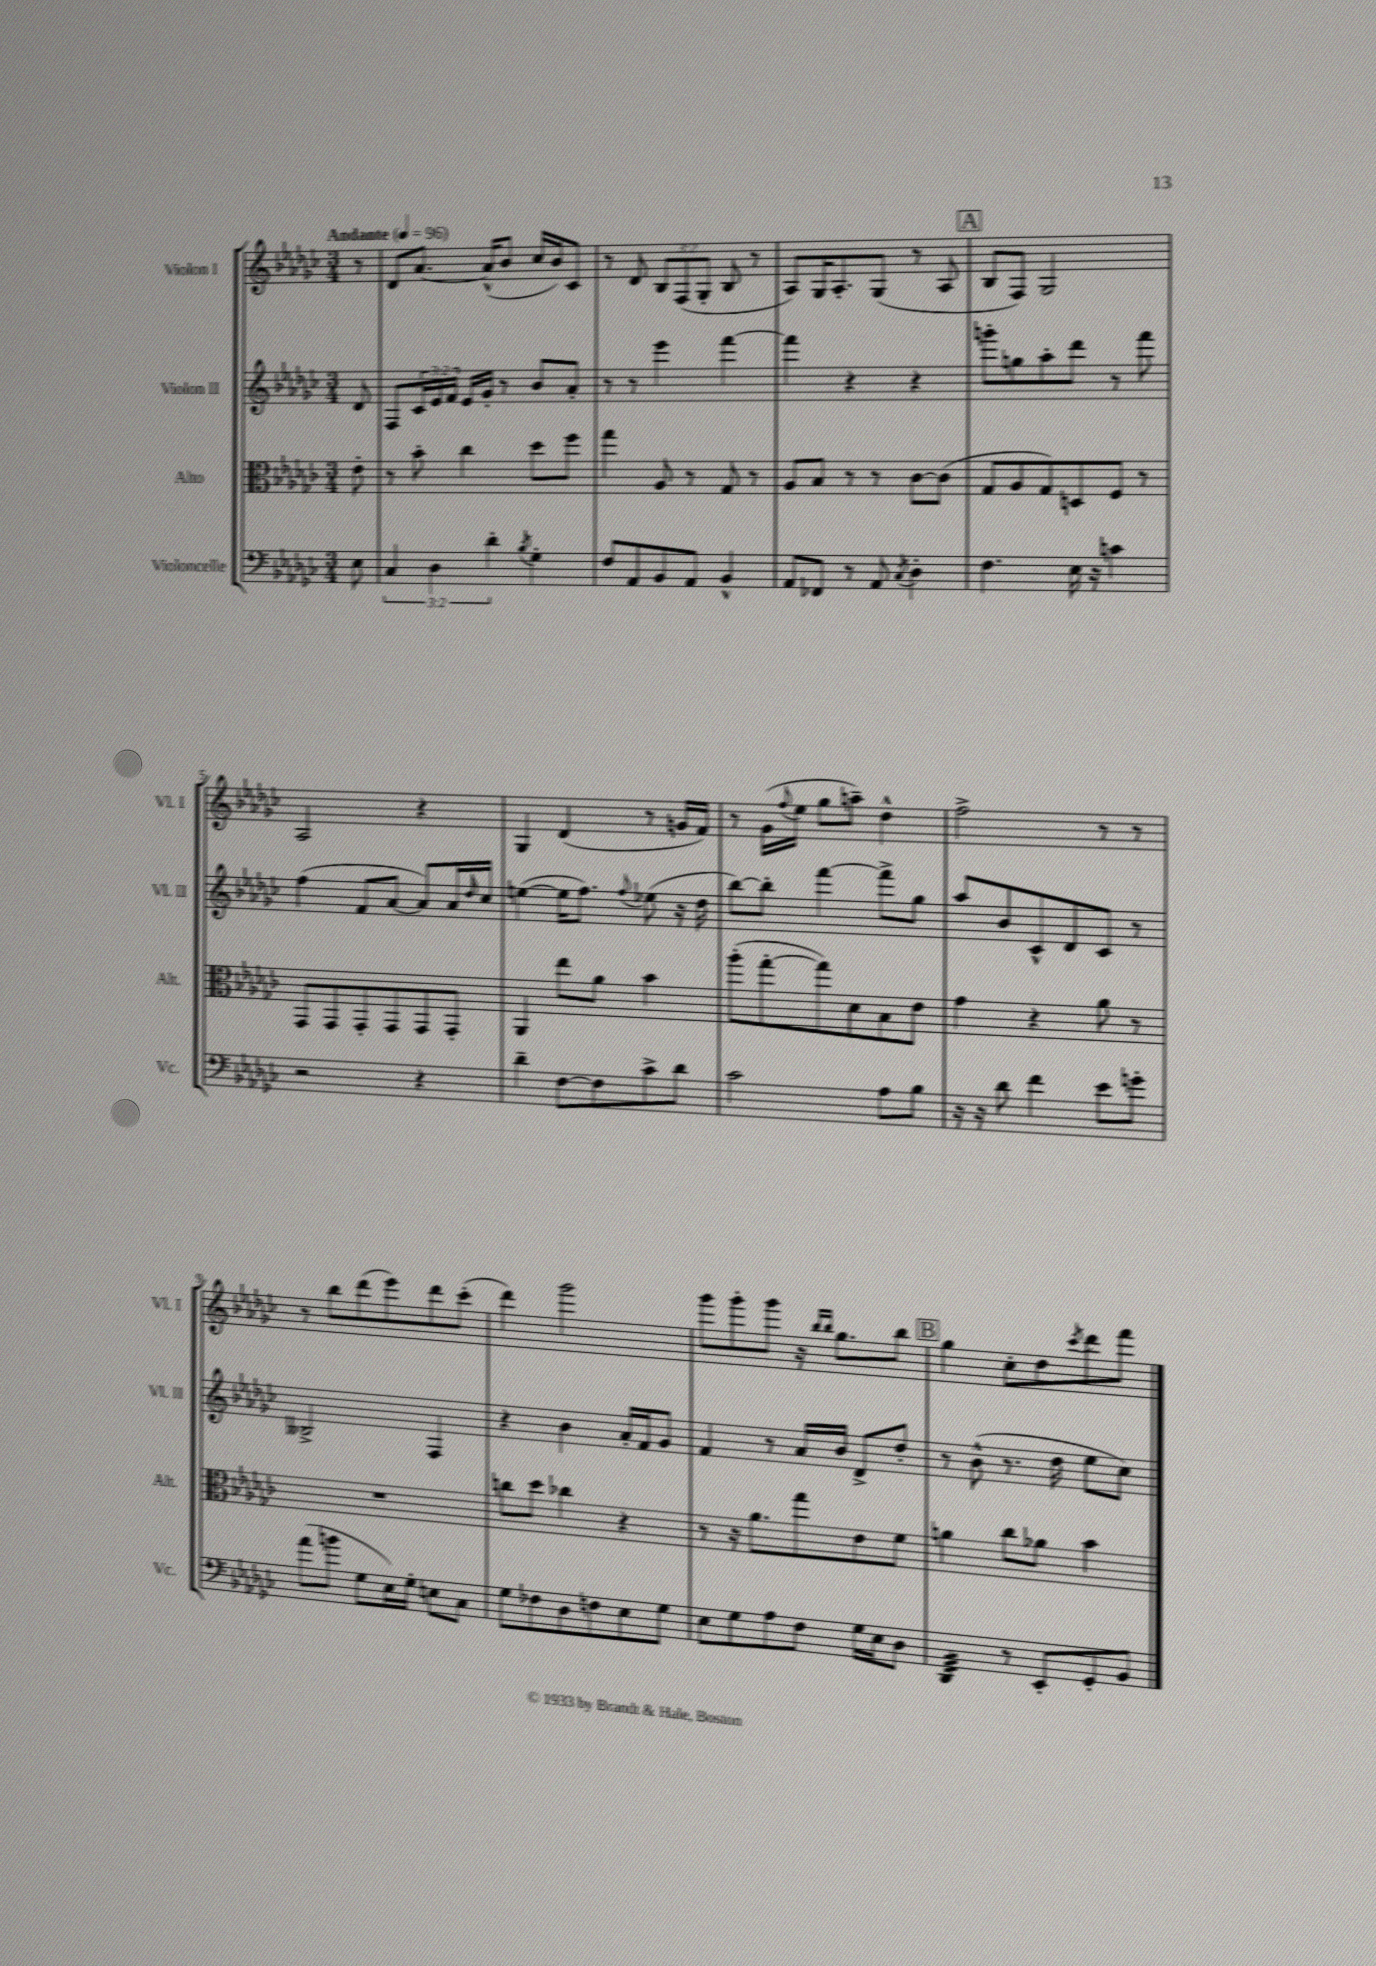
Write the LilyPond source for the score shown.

<<
\new StaffGroup <<
\new Staff = "s0" \with { instrumentName = "Violon I" shortInstrumentName = "Vl. I" } {
    \clef treble \key ges \major \numericTimeSignature \time 3/4 \override Staff.TupletNumber.text = #tuplet-number::calc-fraction-text \partial 8 \tempo "Andante" 4 = 96
    r8 |
    des'8 aes'8.~ aes'16-^( bes'8 ces''16 bes'16) ces'8 |
    r8 des'8 \tuplet 3/2 { bes8 f8( ges8-. } bes8 r8 |
    aes8) ges16 aes8.-. ges8( r8 aes8 |
    \mark \markup { \box "A" } bes8 f8) ges2 |
    aes2 r4 |
    ges4 des'4( r8 g'16 f'16) |
    r8 ges'16( \appoggiatura { f''8 } ees''16 ges''8 a''8--) des''4-^ |
    f''2-> r8 r8 |
    r8 bes''8 des'''8( ees'''8) des'''8 ces'''8-.( |
    des'''4) ges'''2 |
    ges'''8 ges'''8-. ges'''8 r16 \grace { bes''16 bes''16 } ges''8. bes''8 |
    \mark \markup { \box "B" } ges''4 ces''8-. des''8 \acciaccatura { ces'''8 } des'''8 f'''8 \bar "|." |
}
\new Staff = "s1" \with { instrumentName = "Violon II" shortInstrumentName = "Vl. II" } {
    \clef treble \key ges \major \numericTimeSignature \time 3/4 \override Staff.TupletNumber.text = #tuplet-number::calc-fraction-text \partial 8
    des'8 |
    f8 \tuplet 3/2 { ces'16 ees'16 f'16 } ees'16 ges'16-. r8 bes'8 aes'8-. |
    r8 r8 ees'''4 f'''4~ |
    f'''4 r4 r4 |
    \mark \markup { \box "A" } g'''8-. g''8 aes''8-. des'''8 r8 f'''8 |
    f''4( f'8 aes'8~ aes'8) aes'16 \grace { des''16 } ces''16 |
    e''4~( e''16 f''8.) \appoggiatura { f''8 } ees''8( r16 des''16 |
    bes''8~) bes''8-. f'''4~ f'''8-> ges''8 |
    aes''8 bes'8 ces'8-^ des'8 ces'8 r8 |
    beses2-> f4 |
    r4 bes'4 aes'16-. f'16 ges'8 |
    f'4 r8 aes'16 bes'16 des'8-> des''8-. |
    \mark \markup { \box "B" } r8 bes'8-^( r8. des''16 ees''8 ces''8) \bar "|." |
}
\new Staff = "s2" \with { instrumentName = "Alto" shortInstrumentName = "Alt." } {
    \clef alto \key ges \major \numericTimeSignature \time 3/4 \partial 8
    ees'8-. |
    r8 bes'8-. ces''4 des''8 f''8 |
    ges''4 aes8 r8 ges8 r8 |
    aes8 bes8 r8 r8 ces'8~ ces'8( |
    \mark \markup { \box "A" } ges8 aes8 ges8) d8 f8 r8 |
    ges,8 ges,8 ges,8-. ges,8 ges,8 ges,8-. |
    aes,4 ees''8 aes'8 bes'4 |
    aes''8-.( ges''8~-. ges''8) des'8 bes8 ees'8 |
    ges'4 r4 aes'8 r8 |
    R2. |
    c''8 des''8 ces''4 r4 |
    r8 r16 aes'8. ges''8 ees'8 f'8 |
    \mark \markup { \box "B" } a'4 ces''8 aes'8 bes'4 \bar "|." |
}
\new Staff = "s3" \with { instrumentName = "Violoncelle" shortInstrumentName = "Vc." } {
    \clef bass \key ges \major \numericTimeSignature \time 3/4 \override Staff.TupletNumber.text = #tuplet-number::calc-fraction-text \partial 8
    ees8 |
    \tuplet 3/2 { ces4 des4 des'4-. } \acciaccatura { bes8 } ges4-. |
    f8 aes,8 bes,8 aes,8 bes,4-^ |
    aes,8 fes,8 r8 aes,8 \acciaccatura { ces8 } des4-. |
    \mark \markup { \box "A" } f4. ees16 r16 c'4 |
    r2 r4 |
    des'4-- f8~ f8 ces'8-> des'8 |
    ces'2 aes8 bes8 |
    r16 r16 des'8 f'4 ees'8 g'8-. |
    aes'8( b'8 ges8 ees16) ges16-. e8 ces8 |
    ges8 fes8 des8 f8 ees8 ges8 |
    ees8 ges8 aes8 f8 ges16 ees16 des8 |
    \mark \markup { \box "B" } des,4:32 r8 ees,8-. ges,8-. bes,8 \bar "|." |
}
>>
>>
